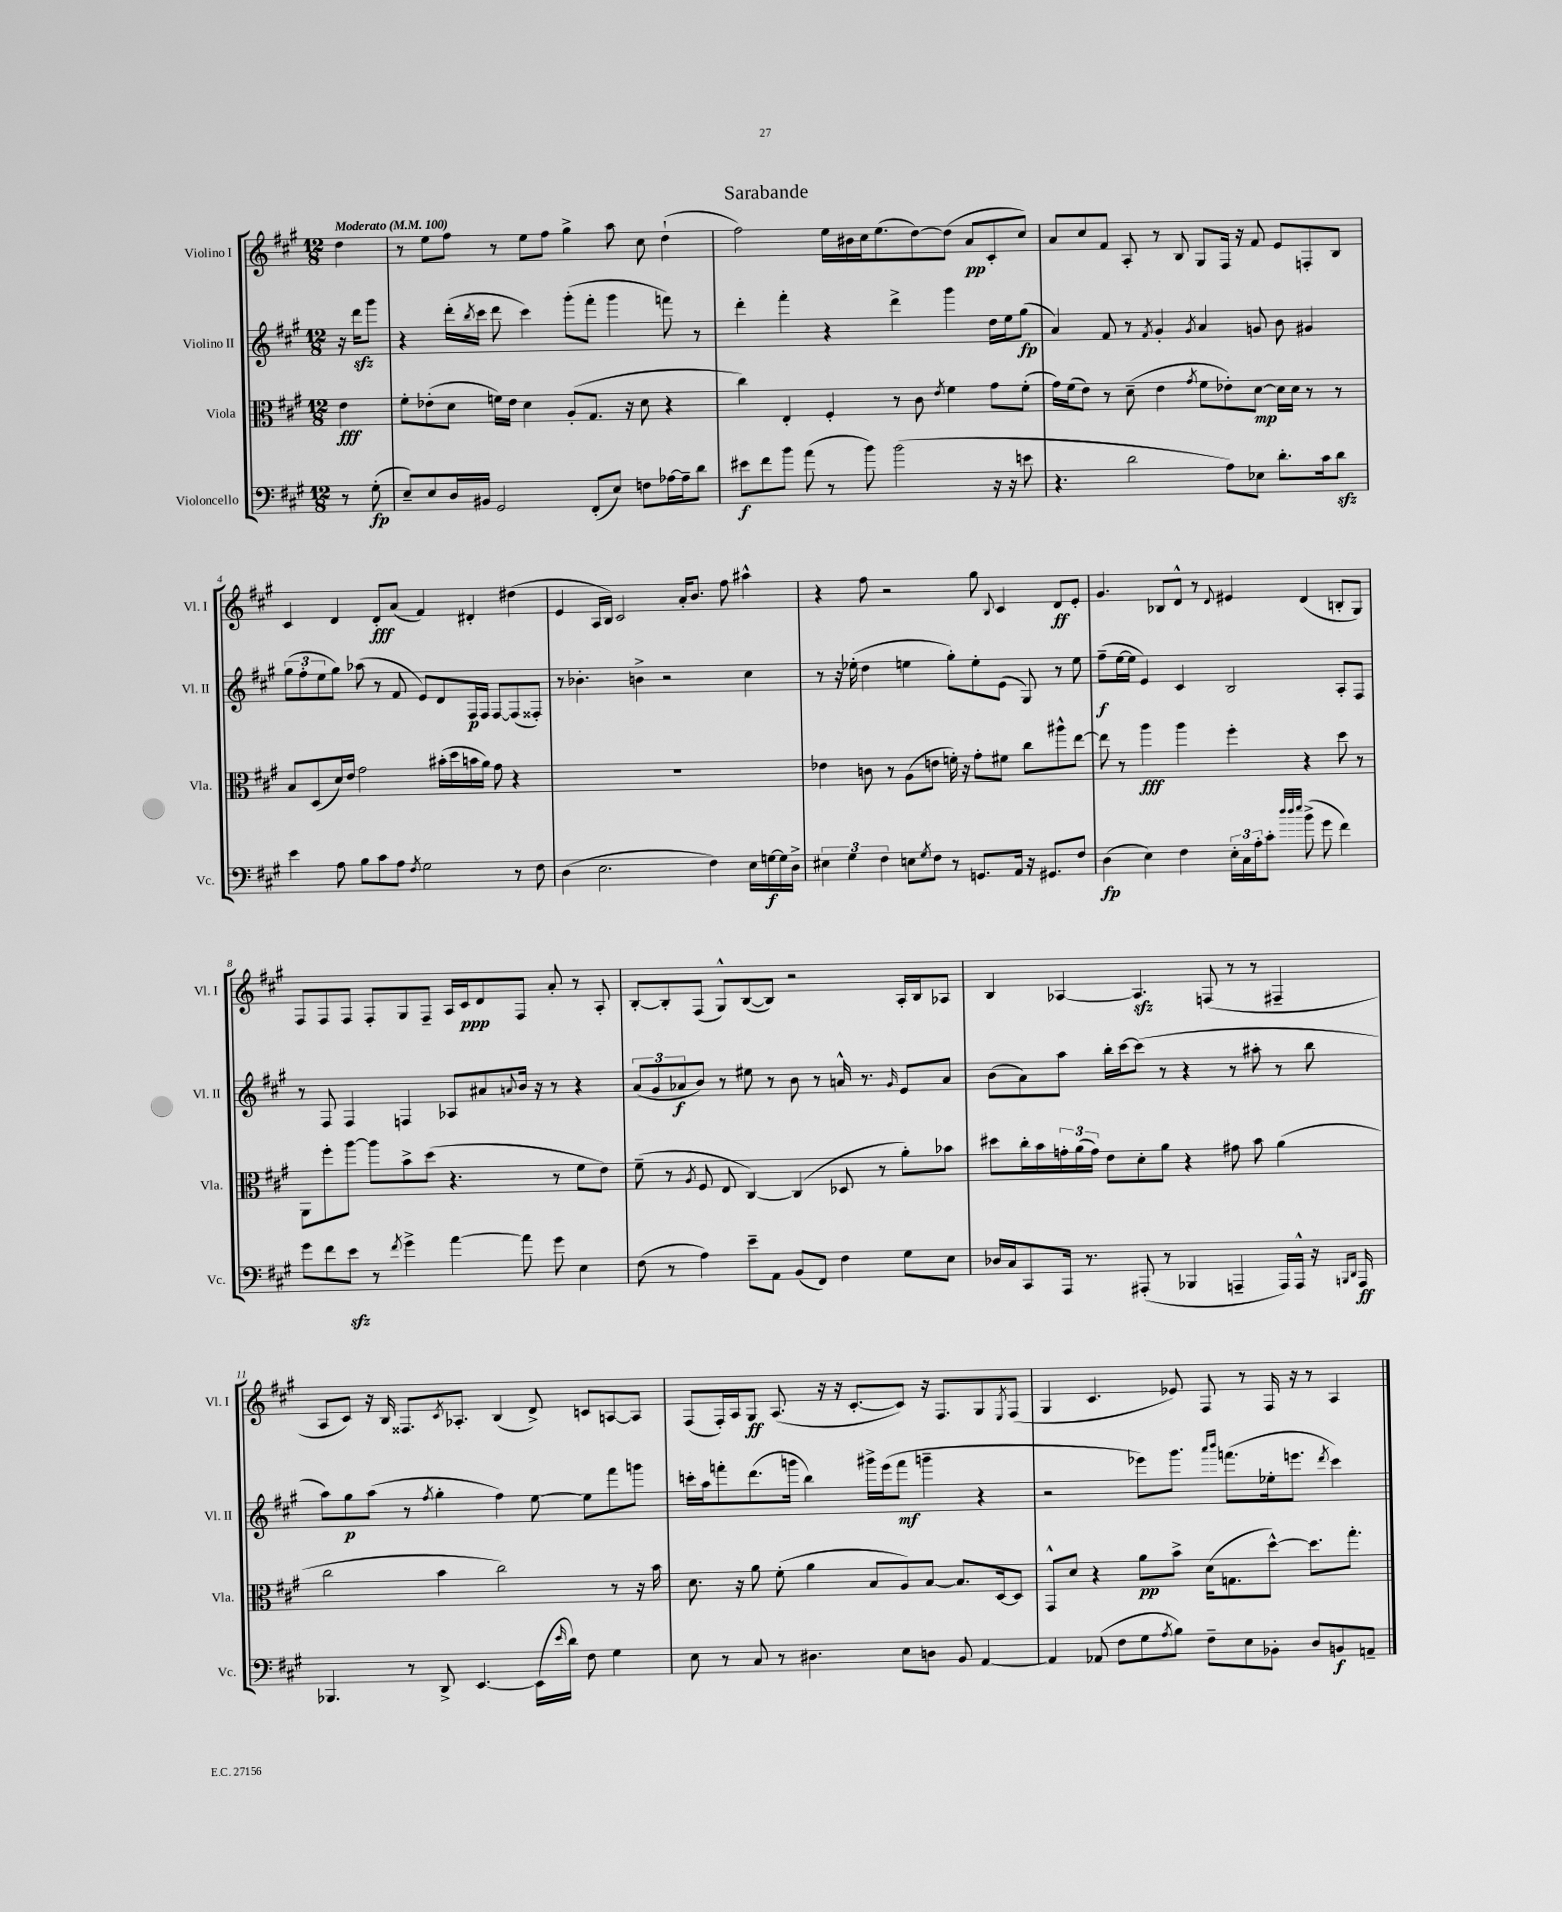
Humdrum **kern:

**kern	**kern	**kern	**kern
*staff4	*staff3	*staff2	*staff1
*clefF4	*clefC3	*clefG2	*clefG2
*k[f#c#g#]	*k[f#c#g#]	*k[f#c#g#]	*k[f#c#g#]
*M12/8	*M12/8	*M12/8	*M12/8
*MM100	*MM100	*MM100	*MM100
8r	4e\	16r	4dd\
.	.	16ddd\LK	.
(8G#'\	.	8ggg#\J	.
=	=	=	=
8E~/L)	8f#'\L	4r	8r
8E/	(8e-'\	.	8ee\L
16D/L	8d\J	(16ddd'\LL	8ff#\J
.	.	8qbb/	.
16BB#/JJ	.	16ccc#\JJ	.
2GG#/	16f\LL)	8ddd\	8r
.	16e-\JJ	.	.
.	4d\	4ccc#\)	8ee\L
.	.	.	8ff#\J
.	(8A'/L	(8ggg#'\L	4gg#^\
(8FF#'/L	8.G#/J	8fff#'\J	.
8E/J)	.	4ggg#\	8aa\
.	16r	.	.
8F\L	8d\	.	8cc#\
[16A-\L	4r	8fff\)	(4dd`\
16A-~\]J	.	.	.
8d\J	.	8r	.
=	=	=	=
8e#\L	4cc#\)	4ddd'\	2ff#\)
8f#\	.	.	.
8b\J	4E'/	4fff#'\	.
(8a\	.	.	.
8r	4F#'/	4r	16ee\LL
.	.	.	16b#\
8b\)	.	.	16cc#\J
.	.	.	(8.ee\
(2b\	8r	4ddd^\	.
.	8c#\	.	[8dd\)
.	8qe/	.	.
.	4f#\	4ggg#\	(8dd\]J
.	.	.	8a/L
16r	8g#\L	16dd\LL	8c#'/
16r	.	16ee\J	.
8e\	(8f#'\J	(8gg#\J	8cc#/J)
=	=	=	=
4.r	16g#\LL)	4a/)	8a/L
.	(16f#\J	.	.
.	8e\J)	.	8cc#/
.	8r	8f#/	8f#/J
2d\	(8d~\	8r	8A'/
.	.	8qf#/	.
.	4e\	4g#'/	8r
.	.	.	8B/
.	8qg#/	8qg#/	.
.	8f#\L	4a/	8G#/L
8A\L)	8e-'\)	.	16F#/Jk
.	.	.	16r
8E-\J	[8d\J	8g/	8f#/
8.d'\L	16d\]LL	8b\	8e/L
.	16d\JJ	.	.
.	8r	4g#/	8F'/
16c#\k	.	.	.
8d\J	8r	.	8B/J
=	=	=	=
4e\	8B/L	(12gg#\L	4c#/
.	.	12ff#'\	.
.	(8D/	.	.
.	.	12ee\	.
8A\	16d/L)	8gg#\J)	4d/
.	16e/JJ	.	.
8B\L	2g#\	(8aa-\	.
8c#\	.	8r	8d'/L
8A\J	.	8f#/	(8a/J
8qF#/	.	.	.
2G#\	.	8e/L)	4f#/)
.	(16b#'\LL	8d/	.
.	16dd\	.	.
.	16b\	16F#/L	4d#'/
.	16a\JJ)	16F#/JJ	.
.	8g#\	[8F#/L	.
8r	4r	(8F#/]	(4dd#\
8F#\	.	8F##'/J)	.
=	=	=	=
(4D\	1.r	8r	4e/
.	.	4.b-'\	.
2.E\	.	.	16A/LL
.	.	.	16B/JJ)
.	.	.	2c#/
.	.	4b^\	.
.	.	2r	.
.	.	.	16a'/LK
.	.	.	8.b/J
4F#\)	.	.	.
.	.	.	8ff#\
16E\LL	.	4cc#\	4aa#^^\
[16G\	.	.	.
16G\]	.	.	.
16D^\JJ	.	.	.
=	=	=	=
6E#\	4e-\	8r	4r
.	.	16r	.
6G#\	.	.	.
.	.	(16ee-'\	.
.	8c\	4dd\	8ff#\
6F#\	.	.	.
.	8r	.	2r
8E\L	(8A\L	4ee\	.
8qG#/	.	.	.
8F#\J	8e\J	.	.
8r	16f'\)	8gg#'\L)	.
.	16r	.	.
8.GG/L	8g#'\L	8ee'\	8gg#\
.	.	.	8qqB/
.	8f#\J	(8e\J	4c#/
16AA/Jk	.	.	.
16r	8cc#\L	8G#/)	.
8.GG#/L	.	.	.
.	8aa#^^\	8r	8d/L
8F#/J	[8ee\J	8ee\	8e'/J
=	=	=	=
(4D\	8ee\]	(8ff#~\L	4.g#/
.	8r	[16ee\L	.
.	.	16ee\]JJ	.
4E\)	4aa\	4e/)	.
.	.	.	8B-/L
4F#\	4aa\	4c#/	8d^^/J
.	.	.	8r
.	.	.	8qqd/
24E'\LL	4ff#'\	2B/	4e#/
24C#\	.	.	.
24A'\J	.	.	.
8c#'\J	.	.	.
32qqdd/LLL	.	.	.
32qqdd/	.	.	.
32qqee/JJJ	.	.	.
(8b^\	4r	.	(4d/
8g#\	.	.	.
4f#\)	8dd\	8A'/L	8B'/L
.	8r	8F#/J	8G#/J)
=	=	=	=
8g#\L	8AA\L	8r	8F#/L
8f#\	8ff#'\	8F#/	8F#/
8e\J	[8aa\J	4F#/	8F#/J
8r	8aa\]L	.	8F#'/L
8qf#/	.	.	.
4g#^\	8b^\	4F/	8G#/
.	(8dd\J	.	8F#~/J
[4a\	4.r	8A-/L	16A/LL
.	.	.	16c#/J
.	.	8a#/	8d/
.	.	8qqa/	.
8a\]	.	16b/Jk	8F#/J
.	.	16r	.
8g#\	8r	8r	8a'/
4E\	8f#\L	4r	8r
.	8e\J)	.	8A'/
=	=	=	=
(8F#\	(8f#~\	(12a/L	[8B'/L
.	.	12g#/	.
8r	8r	.	8B'/]
.	.	12a-/	.
.	8qA/	.	.
4A\)	8F#/	8b/J)	(8F#/J
.	8E/	8r	8G#^^/L)
8e~\L	[4C#/)	8ee#\	([8B/
8AA\J	.	8r	8B/]J)
(8BB/L	(4C#/]	8b\	2r
8FF#/J)	.	8r	.
4F#\	8D-/	16a^^/	.
.	.	8.r	.
.	8r	.	.
.	.	16qqg#/	.
8G#\L	8a'\L)	8e/L	16A'/LL
.	.	.	16B/J
8E\J	8b-\J	8a/J	8A-/J
=	=	=	=
16D-/LL	8dd#\L	(8b\L	4B/
16C#/J	.	.	.
8CC#/	16cc#'\L	8a\)	.
.	16b\	.	.
16AAA/Jk	24g'\	8aa\J	[4A-/
.	(24a\	.	.
8.r	.	.	.
.	24g\JJ)	.	.
.	8e\L	16bb'\LL	.
.	.	[16ccc#\J	.
(8AAA#'/	8d'\	(8ccc#\]J	4.A-/]
8r	8a\J	8r	.
4BBB-/	4r	4r	.
.	.	.	(8F/
4AAA~/	8g#\	8r	8r
.	8b\	8aa#'\	8r
16AAA/LL)	(4a\	8r	4F#~/
16AAA^^/JJ	.	.	.
16r	.	8bb\	.
16qqBBB/LL	.	.	.
16qqDD/JJ	.	.	.
16AAA/	.	.	.
=	=	=	=
4.BBB-/	2cc#\	8aa\L)	8A/L
.	.	8gg#\	8c#/J)
.	.	(8aa\J	16r
.	.	.	16B/
8r	.	8r	8.F##/L
.	.	8qff#/	.
8DD^/	4b\	4gg#'\	.
.	.	.	8qc#/
.	.	.	8.A-'/J
[4.EE/	.	.	.
.	2cc#\)	4ff#\)	(4B/
(16EE\]LL	.	[8ee\	8d^/)
16qqe/	.	.	.
16d\JJ)	.	.	.
8F#\	.	8ee\]L	8c/L
4G#\	8r	8fff#\	[8A/
.	16r	8ggg\J	8A/]J
.	16b\	.	.
=	=	=	=
8E\	8.d\	16ccc'\LL	(8F#/L
.	.	16aa\J	.
8r	.	8fff'\	16F#'/L)
.	16r	.	16A/J
8C#/	8a\	(8.ddd\	8G#/J
8r	(8f#'\	.	(8.A/
.	.	16ggg\Jk	.
4.D#\	4a\	4bb\)	.
.	.	.	16r
.	.	.	16r
.	.	.	[8.c#'/L
.	8B/L	16ggg#^\LL	.
.	.	(16eee\J	.
8E\L	8A/)	8fff\J	8c#/]J)
8D\J	[8B/J	4ggg~\	16r
.	.	.	8.F#/L
8BB/	8.B/]L	.	.
[4AA/	.	4r	8G#/
.	[16D/k	.	.
.	.	.	8qE/
.	8D/]J	.	(8F#/J
=	=	=	=
4AA/]	8GG#^^/L	2r	4G#/
.	8d/J	.	.
(8AA-/	4r	.	4.c#/
8F#\L	.	.	.
8G#\	8a\L	8eee-\L)	.
8qA/	.	.	.
8B\J)	8b^\J	8.ggg#\J	8e-/)
8F#~\L	(16d\LK	.	8F#/
.	.	16qqaaa/LL	.
.	.	16qqbbb/JJ	.
.	8.G\	(8.fff\L	.
8E\	.	.	8r
8BB-'\J	[8dd^^\J)	16ee-'\k	16F#/
.	.	8.eee\J	16r
8D/L	8.dd\]L	.	8r
.	.	8qddd/	.
8BB/	.	4ccc#\)	4A/
.	8.gg#'\J	.	.
8AA~/J	.	.	.
==	==	==	==
*-	*-	*-	*-
